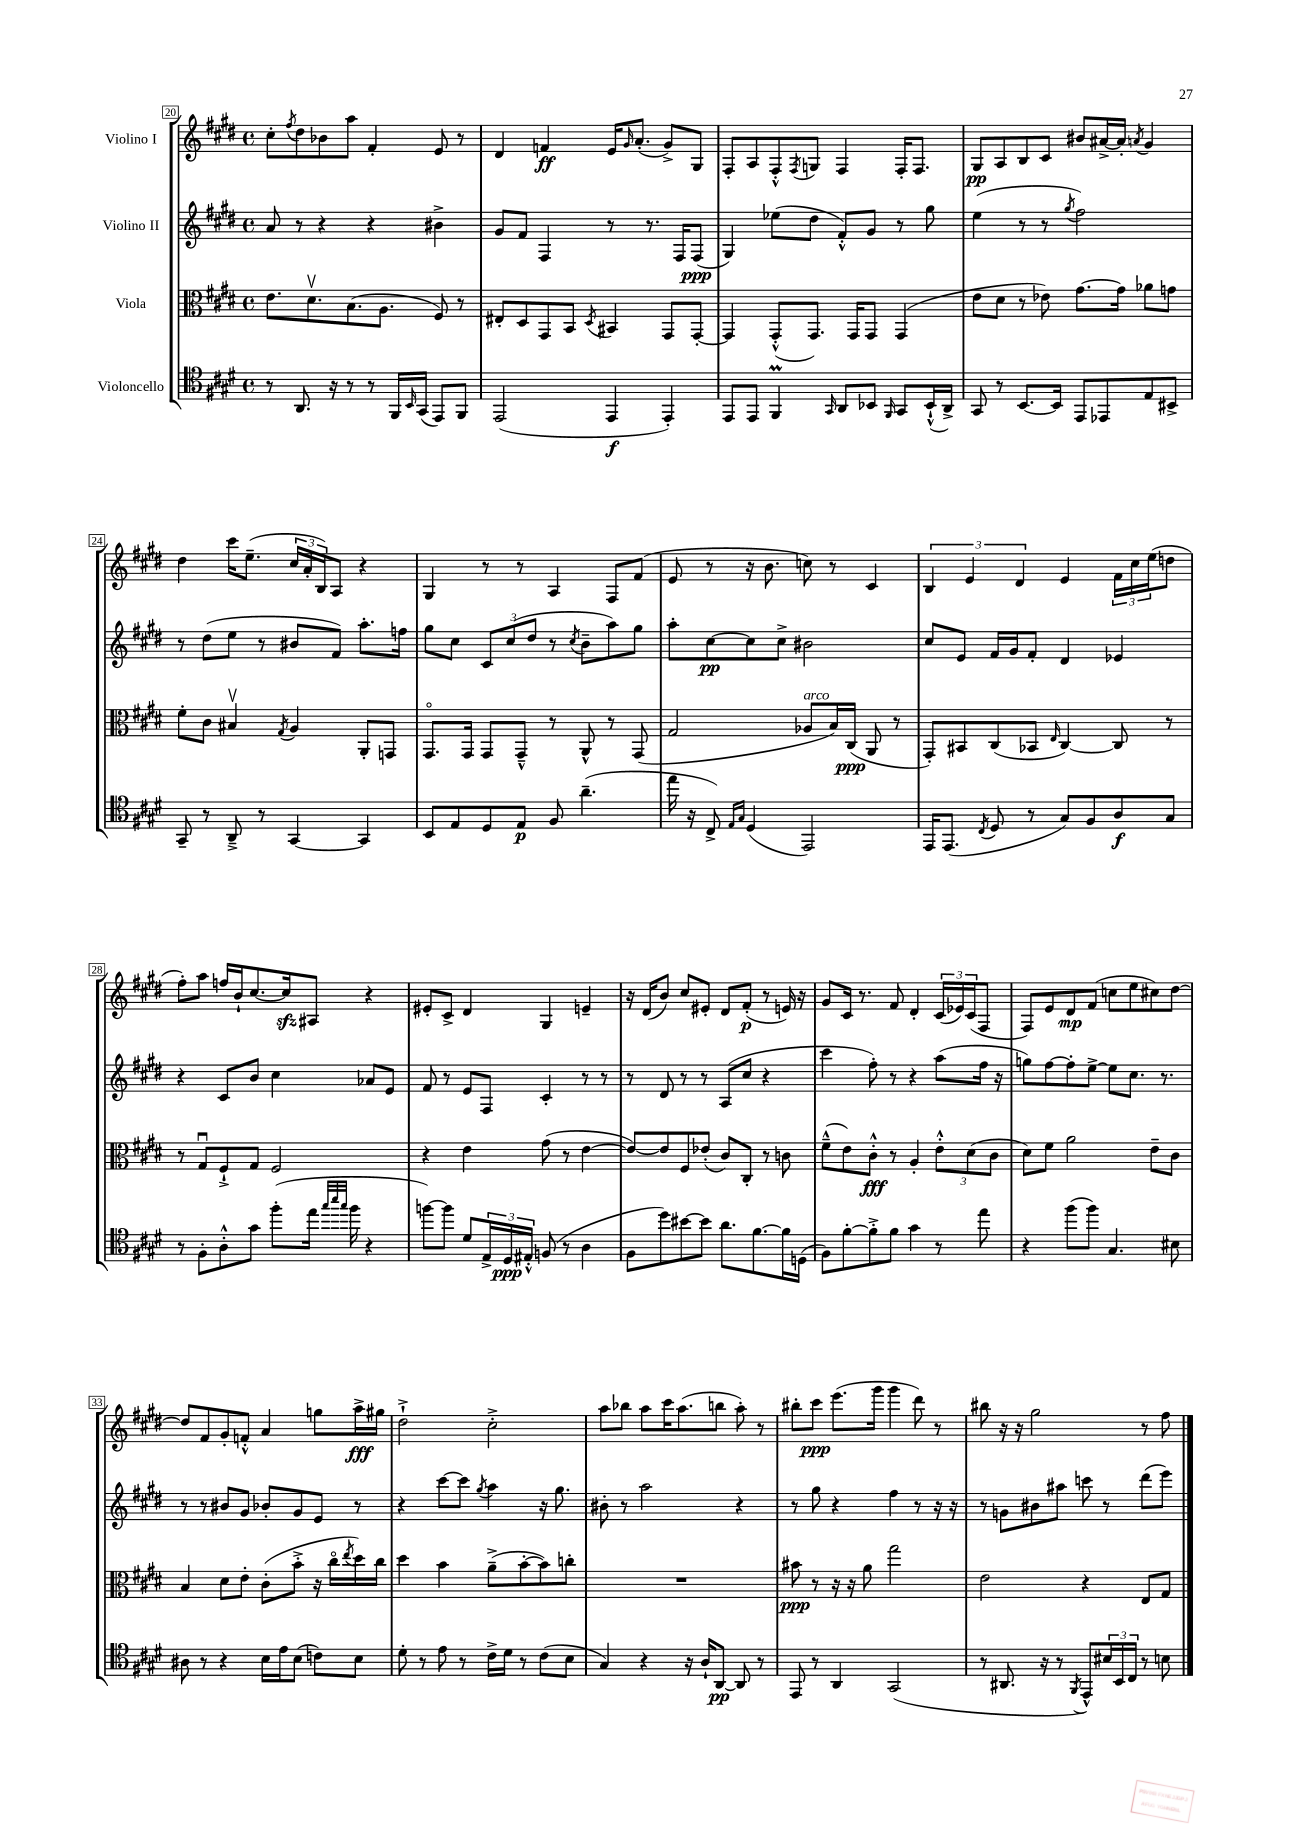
<<
\new StaffGroup <<
\new Staff = "s0" \with { instrumentName = "Violino I" } {
    \clef treble \key e \major \defaultTimeSignature \time 4/4
    cis''8-. \acciaccatura { fis''8 } dis''8 bes'8 a''8 fis'4-. e'8 r8 |
    dis'4 f'4\ff e'16 \grace { gis'16 } a'8.-.( gis'8->) gis8 |
    fis8-. a8 fis8-.-^ \acciaccatura { fis8 } g8 fis4 fis16-. fis8. |
    gis8\pp a8 b8 cis'8 bis'8 ais'16~-> ais'16-. \acciaccatura { a'8 } gis'4 |
    dis''4 cis'''16 e''8.--( \tuplet 3/2 { cis''16 a'16-. b16) } a8 r4 |
    gis4 r8 r8 a4 fis8 fis'8( |
    e'8 r8 r16 b'8. c''8) r8 cis'4 |
    \tuplet 3/2 { b4 e'4 dis'4 } e'4 \tuplet 3/2 { fis'16 cis''16 e''16( } d''8 |
    fis''8-.) a''8 f''16 b'16-! cis''8.~ cis''16\sfz ais8 r4 |
    eis'8-. cis'8-> dis'4 gis4 e'4-- |
    r16 dis'16( b'8) cis''8 eis'8-. dis'8 fis'8-.\p( r8 e'16) r16 |
    gis'8 cis'16 r8. fis'8 dis'4-. \tuplet 3/2 { cis'16( ees'16) cis'16( } fis8 |
    fis8) e'8 dis'8\mp fis'8( c''8 e''8 cis''8) dis''8~ |
    dis''8 fis'8 gis'8-. f'8-.-^ a'4 g''8 a''16->\fff gis''16 |
    dis''2-!-> cis''2-.-> |
    a''8 bes''8 a''8 cis'''16 a''8.( b''8 a''8-.) r8 |
    bis''8-. cis'''8\ppp e'''8.( gis'''16 gis'''4 dis'''8) r8 |
    bis''8 r16 r16 gis''2 r8 fis''8 \bar "|." |
}
\new Staff = "s1" \with { instrumentName = "Violino II" } {
    \clef treble \key e \major \defaultTimeSignature \time 4/4
    a'8 r8 r4 r4 bis'4-> |
    gis'8 fis'8 fis4 r8 r8. fis16 fis8\ppp( |
    gis4) ees''8( dis''8 fis'8-.-^) gis'8 r8 gis''8 |
    e''4( r8 r8 \acciaccatura { gis''8 } fis''2) |
    r8 dis''8( e''8 r8 bis'8 fis'8) a''8.-. f''16 |
    gis''8 cis''8 \tuplet 3/2 { cis'8 cis''8( dis''8 } r8 \acciaccatura { cis''8 } b'8-- a''8) gis''8 |
    a''8-. cis''8~\pp cis''8 cis''8-> bis'2 |
    cis''8 e'8 fis'16 gis'16 fis'8-. dis'4 ees'4 |
    r4 cis'8 b'8 cis''4 aes'8 e'8 |
    fis'8 r8 e'8 fis8 cis'4-. r8 r8 |
    r8 dis'8 r8 r8 a8( cis''8 r4 |
    cis'''4 fis''8-.) r8 r4 a''8( fis''16 r16 |
    g''8) fis''8~ fis''8-. e''8~-> e''8 cis''8. r8. |
    r8 r8 bis'8 gis'8 bes'8-. gis'8 e'8 r8 |
    r4 cis'''8~ cis'''8 \acciaccatura { gis''8 } a''4 r16 gis''8. |
    bis'8-. r8 a''2 r4 |
    r8 gis''8 r4 fis''4 r8 r16 r16 |
    r8 g'8 bis'8 ais''8 c'''8 r8 dis'''8( e'''8) \bar "|." |
}
\new Staff = "s2" \with { instrumentName = "Viola" } {
    \clef alto \key e \major \defaultTimeSignature \time 4/4
    e'8. dis'8.\upbow b8.( a8. fis8) r8 |
    eis8-. dis8 gis,8 b,8 \acciaccatura { dis8 } bis,4 gis,8 gis,8~-. |
    gis,4 gis,8-.-^( gis,8.) gis,16 gis,8 gis,4( |
    e'8 dis'8 r8 ees'8) gis'8.~ gis'16 aes'8 g'8 |
    fis'8-. cis'8 bis4\upbow \acciaccatura { gis8 } a4 a,8-. g,8 |
    gis,8.\flageolet gis,16 gis,8 gis,8---^ r8 a,8-^ r8 gis,8( |
    gis2 aes8^\markup { \italic "arco" } b16) cis16\ppp( a,8 r8 |
    gis,8-.) bis,8 cis8( bes,8 \grace { e16 } cis4~) cis8 r8 |
    r8 gis8\downbow fis8-!-> gis8 fis2 |
    r4 e'4 gis'8( r8 e'4~ |
    e'8~) e'8 fis8 ees'8-.( cis'8) cis8-. r8 c'8 |
    fis'8---^( e'8) cis'8-.-^\fff r8 a4-. \tuplet 3/2 { e'8-.-^ dis'8( cis'8 } |
    dis'8) fis'8 a'2 e'8-- cis'8 |
    b4 dis'8 e'8-. cis'8-.( b'8-.-> r16 cis''16\flageolet \acciaccatura { e''8 } dis''16) cis''16 |
    dis''4 b'4 a'8--->( b'8~-. b'8) c''8-. |
    R1 |
    bis'8\ppp r8 r16 r16 a'8 gis''2 |
    e'2 r4 e8 gis8 \bar "|." |
}
\new Staff = "s3" \with { instrumentName = "Violoncello" } {
    \clef tenor \key e \major \defaultTimeSignature \time 4/4
    r8 a,8. r16 r8 r8 fis,16 \grace { b,16 } gis,16( e,8) fis,8 |
    e,2( e,4\f e,4-.) |
    e,8 e,8 fis,4\prall \grace { gis,16 } a,8 bes,8 \grace { fis,16 } gis,8 bes,16-!-^( a,16->) |
    gis,8 r8 b,8.~ b,16 e,8 ees,8 e8 bis,8-> |
    gis,8-- r8 a,8---> r8 gis,4~ gis,4 |
    b,8 e8 dis8 e8\p fis8 a'4.--( |
    e''16 r16 cis8->) \grace { e16 gis16 } dis4( e,2) |
    e,16 e,8.( \acciaccatura { cis8 } dis8 r8 gis8) fis8 a8\f gis8 |
    r8 fis8-. a8-.-^ gis'8 fis''8-.( e''16 \grace { gis''32 b''32 gis''32 } fis''16 r4 |
    f''8~) f''8 dis'8 \tuplet 3/2 { e16-> dis16\ppp eis16-.-^ } f8( r8 a4 |
    fis8 dis''8) bis'8~ bis'8 a'8. fis'8.~ fis'16 d16( |
    fis8) fis'8~-. fis'8-.-> fis'8 gis'4 r8 e''8 |
    r4 fis''8( fis''8) gis4. bis8 |
    ais8 r8 r4 b16 e'16 b8( c'8) b8 |
    dis'8-. r8 e'8 r8 cis'16-> dis'16 r8 cis'8( b8 |
    gis4) r4 r16 a16-! a,8~\pp a,8 r8 |
    e,8 r8 a,4 gis,2( |
    r8 ais,8. r16 r8 \acciaccatura { fis,8 } e,8-^) \tuplet 3/2 { bis16 b,16 cis16 } r8 b8 \bar "|." |
}
>>
>>
\layout { \context { \Score currentBarNumber = #20 \override BarNumber.stencil = #(make-stencil-boxer 0.1 0.3 ly:text-interface::print) } }
